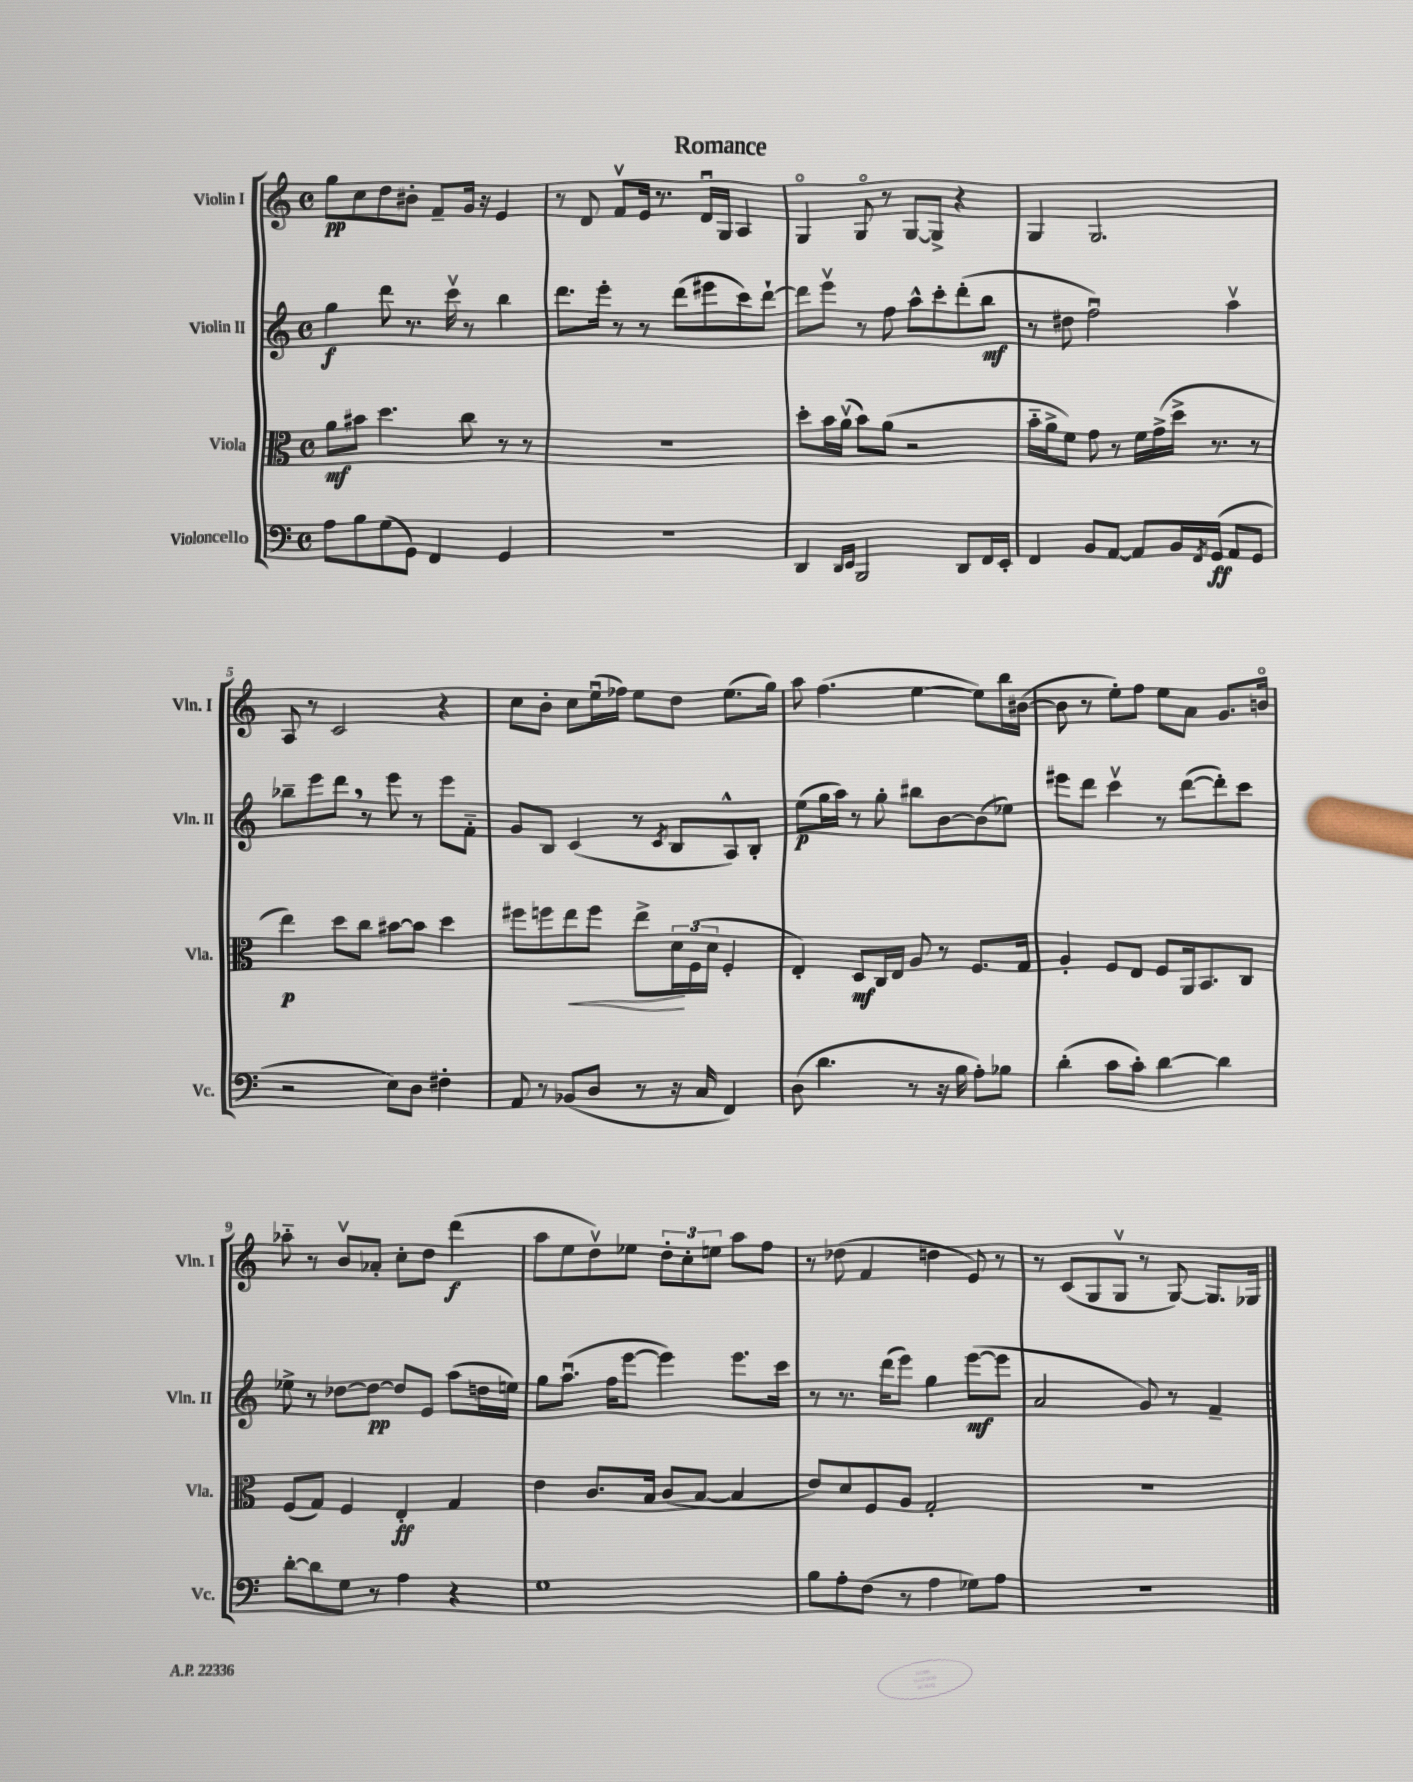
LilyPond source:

\header { title = "Romance" }
<<
\new StaffGroup <<
\new Staff = "s0" \with { instrumentName = "Violin I" shortInstrumentName = "Vln. I" } {
    \clef treble \key c \major \defaultTimeSignature \time 4/4
    g''8\pp c''8 d''8 bis'8-. f'8-- g'16 r16 e'4 |
    r8 d'8 f'8\upbow e'16 r8. d'16\downbow g16 a4 |
    g4\flageolet g8\flageolet r8 g8~ g8-> r4 |
    g4 g2. |
    a8 r8 c'2 r4 |
    c''8 b'8-. c''8 e''16\downbow( fes''16) e''8 d''8 e''8.( g''16) |
    a''8 f''4.( e''4~ e''8) b''16 bis'16~( |
    bis'8 r8 e''8-.) f''8 e''8 a'8 g'8. b'16\flageolet |
    aes''8-_ r8 b'8\upbow aes'8-. c''8-. d''8 d'''4\f( |
    a''8 e''8 d''8\upbow) ees''8 \tuplet 3/2 { d''8-. c''8-. e''8 } a''8 f''8 |
    r8 des''8( f'4 d''4 e'8) r8 |
    r8 c'8( g8 g8\upbow r8 g8~) g8. ges16 \bar "|." |
}
\new Staff = "s1" \with { instrumentName = "Violin II" shortInstrumentName = "Vln. II" } {
    \clef treble \key c \major \defaultTimeSignature \time 4/4
    g''4\f d'''8 r8. c'''16\upbow r8 b''4 |
    d'''8. e'''16-. r8 r8 d'''8( eis'''8 c'''8) d'''8~-! |
    d'''8 e'''8\upbow r8 f''8 a''8-^ c'''8-. d'''8-.( b''8\mf |
    r8 dis''8 f''2\downbow) a''4\upbow |
    bes''8-- e'''8 d'''8 \breathe r8 e'''8 r8 e'''8 f'8-_ |
    g'8 b8 c'4( r8 \acciaccatura { c'8 } b8 a8-^) b8-. |
    e''8\p( g''16 a''16) r8 g''8-. bis''8 b'8~ b'8( ees''8) |
    eis'''8 d'''8 c'''4\upbow r8 d'''8~( d'''8-.) c'''8 |
    ees''8-> r8 des''8~ des''8~\pp des''8 e'8 a''8( d''16 e''16) |
    g''8 a''8.\downbow( f''16 e'''8~ e'''4) e'''8. c'''16 |
    r8 r8. d'''16( e'''8) g''4 e'''8~\mf( e'''8 |
    a'2 g'8) r8 f'4-- \bar "|." |
}
\new Staff = "s2" \with { instrumentName = "Viola" shortInstrumentName = "Vla." } {
    \clef alto \key c \major \defaultTimeSignature \time 4/4
    a'8\mf bis'8 d''4. c''8 r8 r8 |
    r1 |
    d''8-. b'16 a'16\upbow( b'8) a'8( r2 |
    b'16-_ a'16-> f'8) g'8 r8 f'16 g'16->( d''16-> r8. r8 |
    e''4\p) d''8 c''8 bis'8~ bis'8 d''4 |
    fis''8 f''8 e''8\< f''8 e''8-> \tuplet 3/2 { d'16\! f16( d'16 } f4-. |
    e4-.) d8\mf c16 e16 a8 r8 f8. g16 |
    a4-. f8 e8 f8 a,16 b,8. c8 |
    f8( g8) f4 e4-.\ff g4 |
    e'4 c'8. b16 c'8( b8~ b4 |
    e'8) d'8 f8 a8 g2-. |
    R1 \bar "|." |
}
\new Staff = "s3" \with { instrumentName = "Violoncello" shortInstrumentName = "Vc." } {
    \clef bass \key c \major \defaultTimeSignature \time 4/4
    a8 b8 g8( g,8) f,4 g,4 |
    R1 |
    d,4 \grace { d,16 e,16 } b,,2 d,8 f,16 e,16-. |
    f,4 b,8 a,8~ a,8 b,16 \acciaccatura { f,8 } g,16\ff( a,8 g,8 |
    r2 e8) d8 fis4-. |
    a,8 r8 bes,8( d8 r8 r16 c16 f,4) |
    d8( d'4. r8 r16 b16 a8-.) bes8 |
    d'4-.( c'8 c'8-.) d'4~ d'4 |
    d'8~-. d'8 g8 r8 a4 r4 |
    g1 |
    b8 a8-. f8( r8 a4 ges8) a8 |
    r1 \bar "|." |
}
>>
>>
